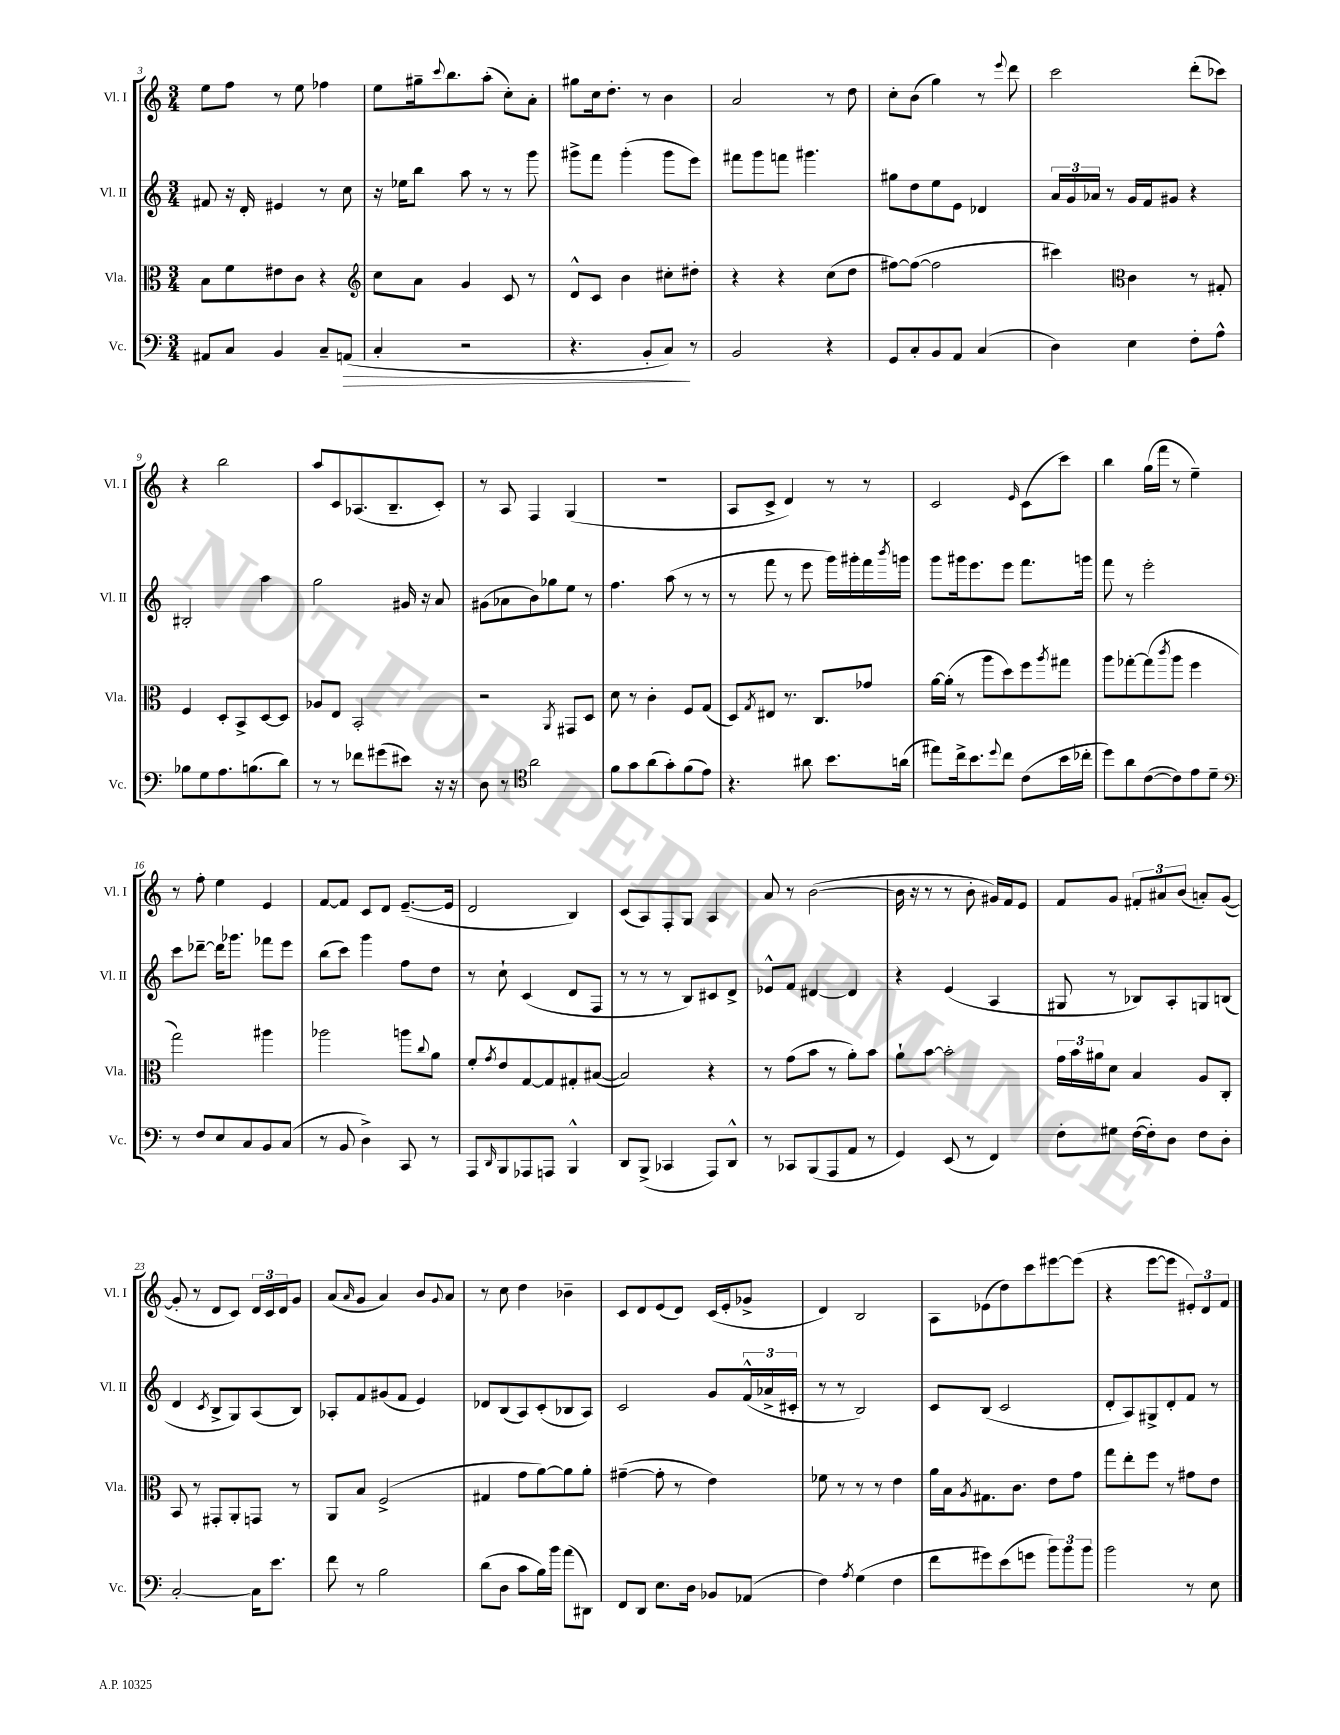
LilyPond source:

<<
\new StaffGroup <<
\new Staff = "s0" \with { instrumentName = "Vl. I" shortInstrumentName = "Vl. I" } {
    \clef treble \key c \major \numericTimeSignature \time 3/4
    e''8 f''8 r8 e''8 fes''4 |
    e''8 gis''16-- \appoggiatura { c'''8 } b''8. a''8-.( c''8-.) a'8-. |
    gis''8 c''16 d''8.-. r8 b'4 |
    a'2 r8 d''8 |
    c''8-. b'8( g''4) r8 \appoggiatura { e'''8 } d'''8 |
    c'''2 d'''8-.( ces'''8) |
    r4 b''2 |
    a''8 c'8 aes8.( b8.-- c'8-.) |
    r8 a8 f4 g4( |
    R2. |
    a8 c'8-> d'4) r8 r8 |
    c'2 \grace { e'16 } c'8( c'''8) |
    b''4 g''16( f'''16 r8 e''4--) |
    r8 f''8-. e''4 e'4 |
    f'8~ f'8 c'8 d'8 e'8.~--( e'16 |
    d'2 b4) |
    c'8( a8) f8-. g8 a4 |
    a'8 r8 b'2~( |
    b'16 r16 r8 r8 b'8-. gis'16) f'16 e'8 |
    f'8 g'8 \tuplet 3/2 { fis'8-. ais'8 b'8( } a'8-.) g'8~( |
    g'8-. r8 d'8 c'8) \tuplet 3/2 { d'16 c'16 d'16 } g'8 |
    a'8( \grace { a'16 } g'8 a'4) b'8 \appoggiatura { g'8 } a'8 |
    r8 c''8 d''4 bes'4-- |
    c'8 d'8 e'8( d'8) c'16( e'16-. ges'8-> |
    d'4) b2 |
    a8 ees'8( d''8) c'''8 eis'''8~ eis'''8( |
    r4 e'''8~ e'''8 \tuplet 3/2 { eis'8-.) d'8 f'8 } \bar "|." |
}
\new Staff = "s1" \with { instrumentName = "Vl. II" shortInstrumentName = "Vl. II" } {
    \clef treble \key c \major \numericTimeSignature \time 3/4
    fis'8 r16 d'16-. eis'4 r8 c''8 |
    r16 ees''16 b''8 a''8 r8 r8 g'''8 |
    gis'''8-> f'''8 gis'''4-.( gis'''8 e'''8) |
    fis'''8 g'''8 f'''8 gis'''4. |
    gis''8 d''8 e''8 e'8 des'4 |
    \tuplet 3/2 { a'16 g'16 aes'16 } r8 g'16 f'16 gis'8 r4 |
    bis2-. a''4 |
    g''2 gis'16 r16 a'8 |
    gis'8( aes'8 b'8) ges''8 e''8 r8 |
    f''4. a''8( r8 r8 |
    r8 f'''8 r8 e'''8 g'''16) gis'''16-. f'''16 \acciaccatura { b'''8 } g'''16 |
    g'''8 gis'''16 e'''8. e'''8 f'''8. g'''16 |
    f'''8 r8 e'''2-. |
    c'''8 des'''8~-- des'''16 ges'''8. fes'''8 e'''8 |
    b''8( c'''8) g'''4 f''8 d''8 |
    r8 c''8-! c'4( d'8 f8 |
    r8 r8 r8 b8) cis'8 d'8-> |
    ees'8-^ f'8 dis'4~ dis'4 |
    r4 e'4( a4 |
    gis8 r8 bes8) a8-. g8 b8( |
    d'4 \acciaccatura { c'8 } b8-> g8) a8( b8) |
    aes8-. f'8 gis'8( f'8 e'4) |
    des'8 b8( a8) c'8-.( bes8 a8) |
    c'2 g'8 \tuplet 3/2 { f'16-^( aes'16-> cis'16-. } |
    r8 r8 b2) |
    c'8 b8( c'2 |
    d'8-. a8) gis8-> d'8-. f'8 r8 \bar "|." |
}
\new Staff = "s2" \with { instrumentName = "Vla." shortInstrumentName = "Vla." } {
    \clef alto \key c \major \numericTimeSignature \time 3/4
    b8 f'8 eis'8 c'8 r4 |
    \clef treble c''8 a'8 g'4 c'8 r8 |
    d'8-^ c'8 b'4 cis''8-. dis''8-. |
    r4 r4 c''8( d''8 |
    fis''8~) fis''8~( fis''2 |
    cis'''4) \clef alto c'4 r8 gis8-. |
    f4 d8-. b,8-> d8~ d8 |
    aes8 e8 b,2-. |
    r2 \acciaccatura { a,8 } gis,8 d8 |
    d'8 r8 c'4-. f8 g8( |
    d8) \acciaccatura { g8 } eis8 r8. c8. ges'8 |
    a'16~ a'16-.( r8 a''8 d''8) f''8 \acciaccatura { a''8 } gis''8 |
    a''8 ges''8~-. ges''8( \acciaccatura { c'''8 } a''8 f''4 |
    g''2) ais''4 |
    aes''2 a''8 \appoggiatura { c''8 } a'8 |
    f'8-. \acciaccatura { g'8 } e'8 g8~ g8 gis8-. bis8~( |
    bis2) r4 |
    r8 g'8( b'8 r8 a'8-.) b'8 |
    a'8-! b'8~ b'2-. |
    \tuplet 3/2 { g'16 b'16 ais'16 } d'8 b4 a8 c8-. |
    b,8 r8 gis,8-. a,8-. g,8 r8 |
    a,8 b8 f2->( |
    gis4 g'8 a'8~) a'8 a'8-. |
    gis'4~--( gis'8-. r8 e'4) |
    fes'8 r8 r8 r8 e'4 |
    a'16 b16 \acciaccatura { a8 } gis8. c'8. e'8 g'8 |
    g''8 e''8-. f''8 r8 gis'8 e'8 \bar "|." |
}
\new Staff = "s3" \with { instrumentName = "Vc." shortInstrumentName = "Vc." } {
    \clef bass \key c \major \numericTimeSignature \time 3/4
    ais,8 c8 b,4 c8-- a,8\>( |
    c4-. r2 |
    r4. b,8-. c8\!) r8 |
    b,2 r4 |
    g,8 c8-. b,8 a,8 c4( |
    d4) e4 f8-. a8-^ |
    bes8 g8 a8. b8.( d'8) |
    r8 r8 fes'8 gis'8( eis'8) r16 r16 |
    d8 r8 \clef tenor a'2 |
    f'8 g'8 a'8( g'8-.) f'8( e'8) |
    r4. ais'8 b'8. a'16( |
    eis''8) c''16-> b'8. \appoggiatura { d''8 } c''8 c'8( b'16 ces''16-. |
    d''8) a'8 c'8~( c'8) e'8 d'8-- |
    \clef bass r8 f8 e8 c8 b,8 c8( |
    r8 b,8 d4->) c,8 r8 |
    a,,8 \grace { d,16 } b,,8 aes,,8 a,,8 b,,4-^ |
    d,8 b,,8->( ces,4 a,,8) d,8-^ |
    r8 ces,8 b,,8( a,,8 a,8 r8 |
    g,4) e,8( r8 f,4) |
    f8-. gis8 f16~( f16-.) d8 f8 d8-. |
    c2~-. c16 e'8. |
    f'8 r8 b2 |
    d'8( d8 c'8 b16) b'16 a'8( dis,8) |
    f,8 d,8 e8. d16 bes,8 aes,8( |
    f4) \acciaccatura { a8 } g4( f4 |
    f'8 gis'8) e'8( g'8 \tuplet 3/2 { b'8) b'8 b'8 } |
    b'2 r8 e8 \bar "|." |
}
>>
>>
\layout { \context { \Score currentBarNumber = #3 } }
